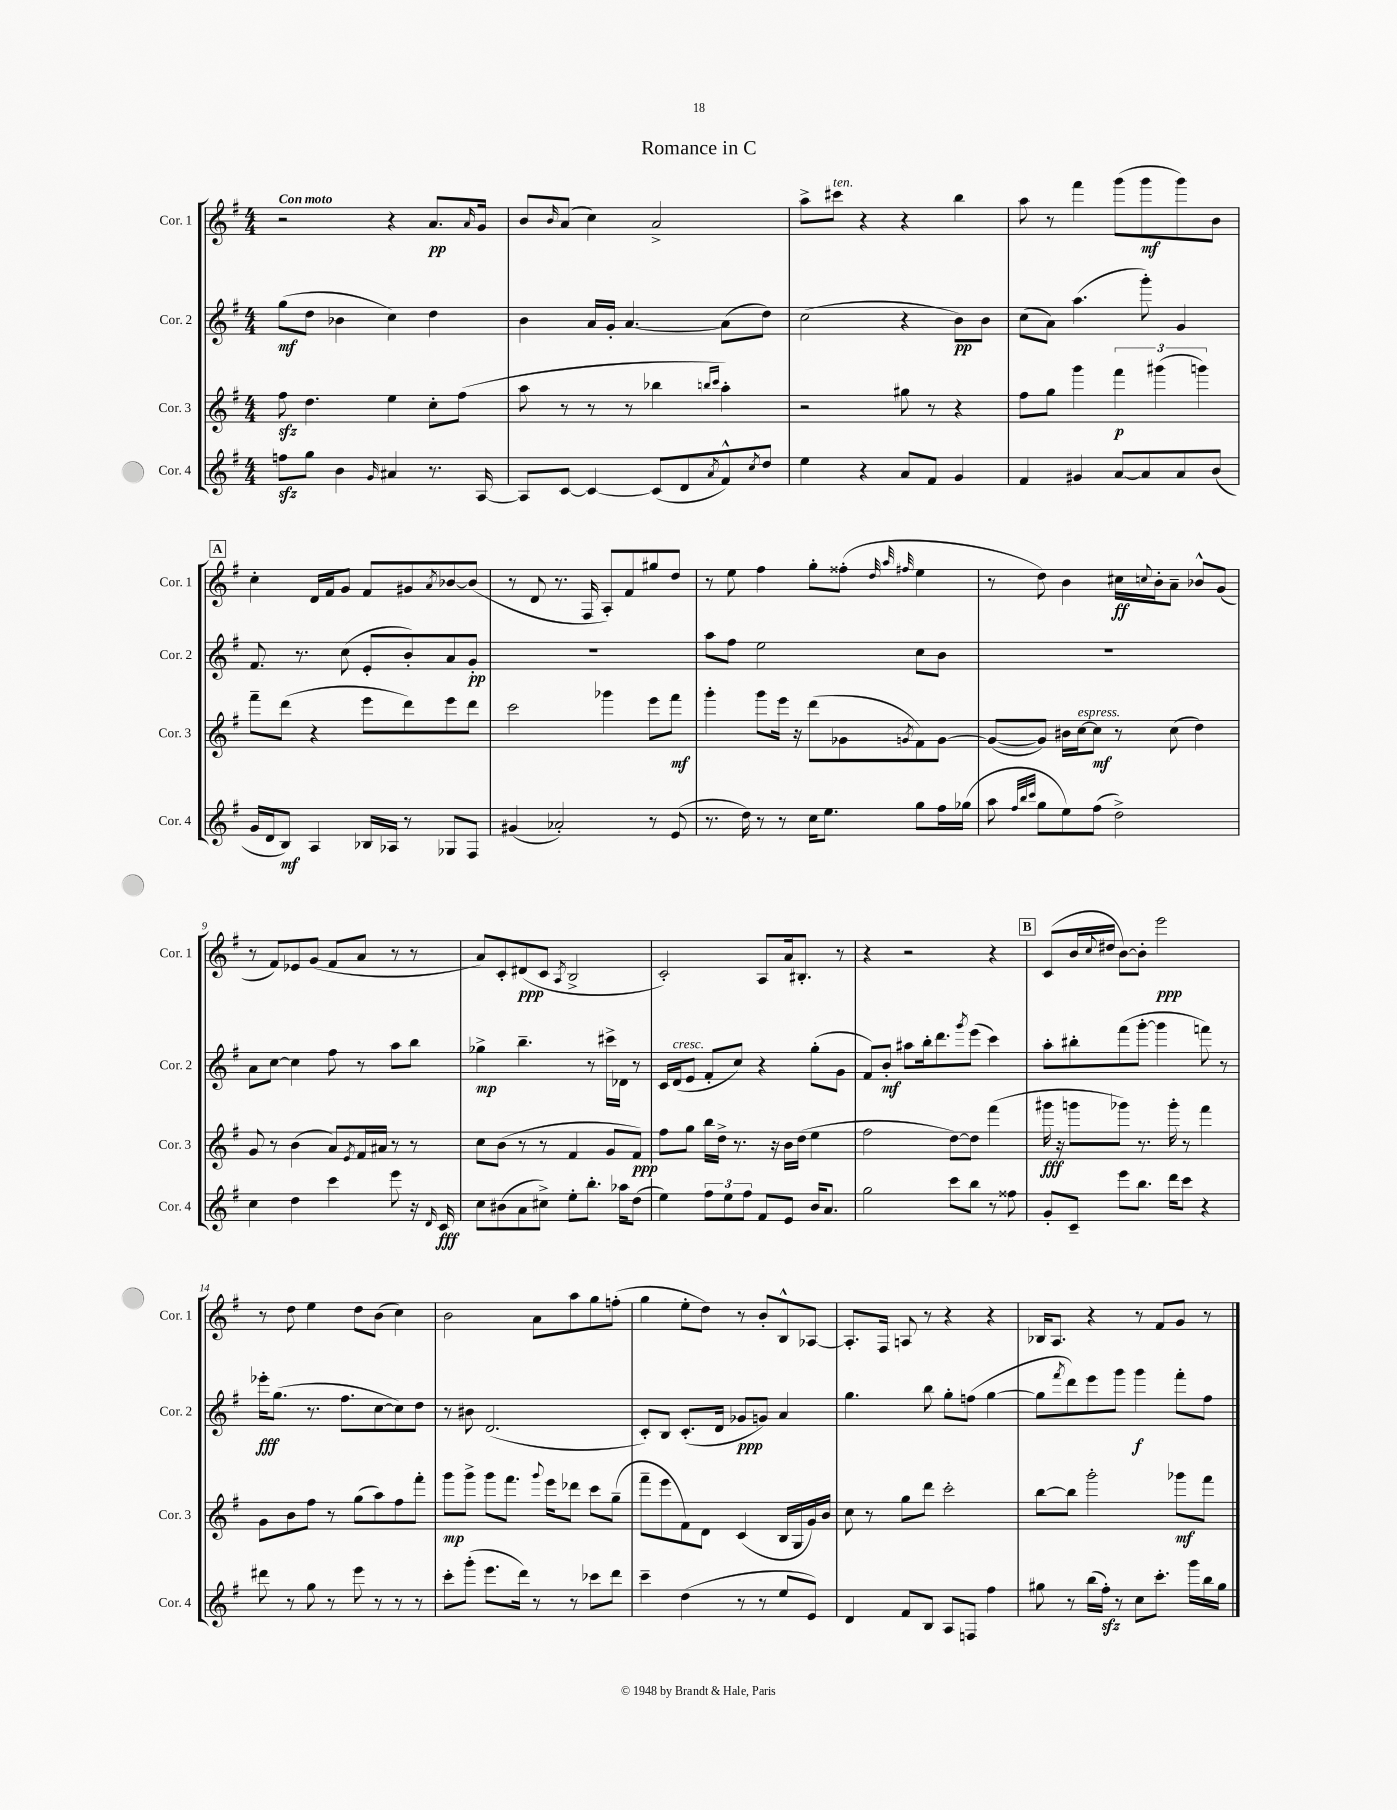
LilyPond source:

\header { title = "Romance in C" }
<<
\new StaffGroup <<
\new Staff = "s0" \with { instrumentName = "Cor. 1" shortInstrumentName = "Cor. 1" } {
    \clef treble \key g \major \numericTimeSignature \time 4/4 \tempo "Con moto"
    r2 r4 a'8.\pp \grace { a'16 } g'16 |
    b'8 \grace { b'16 } a'8( c''4) a'2-> |
    a''8-> cis'''8^\markup { \italic "ten." } r4 r4 b''4 |
    a''8 r8 fis'''4 g'''8( g'''8\mf g'''8) b'8 |
    \mark \markup { \box "A" } c''4-. d'16 fis'16 g'8 fis'8 gis'8 \acciaccatura { a'8 } bes'8~ bes'8( |
    r8 d'8 r8. fis16 a8-.) fis'8 gis''8 d''8 |
    r8 e''8 fis''4 g''8-. fisis''8-.( \grace { d''32 a''32 fis''32 } e''4 |
    r8 d''8) b'4 cis''16\ff \appoggiatura { c''8 } b'16-. a'8-- bes'8-^ g'8( |
    r8 fis'8) ees'8 g'8( fis'8 a'8 r8 r8 |
    a'8) c'8-. dis'8\ppp( c'8 \acciaccatura { a8 } b2-> |
    c'2-.) a8 a'16 bis8.-. r8 |
    r4 r2 r4 |
    \mark \markup { \box "B" } c'8( b'16 \appoggiatura { c''8 } dis''16 b'8~) b'8-. e'''2\ppp |
    r8 d''8 e''4 d''8 b'8( c''4) |
    b'2 a'8 a''8 g''8 f''8-.( |
    g''4 e''8-. d''8) r8 b'8-. b8-^ aes8~ |
    aes8.-. fis16 a8 r8 r4 r4 |
    bes16 a8. r4 r8 fis'8 g'8 r8 \bar "|." |
}
\new Staff = "s1" \with { instrumentName = "Cor. 2" shortInstrumentName = "Cor. 2" } {
    \clef treble \key g \major \numericTimeSignature \time 4/4
    g''8\mf( d''8 bes'4 c''4) d''4 |
    b'4 a'16 g'16-. a'4.~ a'8( d''8) |
    c''2( r4 b'8\pp) b'8 |
    c''8( a'8) a''4.( g'''8-.) g'4 |
    \mark \markup { \box "A" } fis'8. r8. c''8( e'8-. b'8-.) a'8 g'8-.\pp |
    R1 |
    a''8 fis''8 e''2 c''8 b'8 |
    R1 |
    a'8 c''8~ c''4 fis''8 r8 a''8 b''8 |
    ges''4->\mp b''4.-- r8 cis'''16-> des'16 r8 |
    c'16 d'16^\markup { \italic "cresc." }( e'8 fis'8-. c''8) r4 g''8-.( g'8 |
    fis'8) b'8-.\mf ais''8 b''16-. d'''8. \acciaccatura { g'''8 } e'''8( c'''4) |
    \mark \markup { \box "B" } a''8-. bis''8-. fis'''8( g'''8~-. g'''4 f'''8) r8 |
    ees'''16-.\fff g''8.( r8. fis''8. c''8~ c''8) d''8 |
    r8 bis'8 d'2.( |
    c'8-.) b8 c'8.-.( d'16 ges'8\ppp g'8) a'4 |
    g''4. b''8 g''8-. f''8( g''4~ |
    g''8 \acciaccatura { fis'''8 } d'''8) e'''8 g'''8 g'''4\f fis'''8-. fis''8 \bar "|." |
}
\new Staff = "s2" \with { instrumentName = "Cor. 3" shortInstrumentName = "Cor. 3" } {
    \clef treble \key g \major \numericTimeSignature \time 4/4
    fis''8\sfz d''4. e''4 c''8-. fis''8( |
    a''8 r8 r8 r8 bes''4 \grace { b''16 c'''16 } a''4-.) |
    r2 gis''8 r8 r4 |
    fis''8 g''8 g'''4 \tuplet 3/2 { fis'''4\p gis'''4( g'''4) } |
    \mark \markup { \box "A" } fis'''8-- d'''8( r4 e'''8 d'''8) e'''8 d'''8 |
    c'''2 ges'''4 e'''8 fis'''8\mf |
    g'''4-. g'''8 e'''16 r16 d'''8( ges'8 \acciaccatura { g'8 } fis'8) g'8~ |
    g'8~( g'8) bis'16 c''16~^\markup { \italic "espress." } c''8\mf r8 c''8( d''4) |
    g'8 r8 b'4( a'8) \acciaccatura { e'8 } fis'16 ais'16 r8 r8 |
    c''8 b'8( r8 r8 fis'4 g'8 fis'8\ppp) |
    fis''8 g''8 b''16 d''16-> r8. r16 b'16 d''16( e''4 |
    fis''2 d''8~) d''8 fis'''4( |
    \mark \markup { \box "B" } gis'''16\fff r16 g'''8 ges'''8) r8. ges'''16-. r8 fis'''4 |
    g'8 b'8 fis''8 r8 g''8( a''8) fis''8 fis'''8-. |
    g'''8\mp g'''8-> g'''8 fis'''8. \appoggiatura { g'''8 } e'''16 des'''8 c'''8 g''8--( |
    fis'''8-- e'''8 fis'8) d'8 c'4( b16 g16 g'16) b'16 |
    c''8 r8 g''8 d'''8 c'''2-. |
    b''8~ b''8 g'''2-. ges'''8\mf fis'''8 \bar "|." |
}
\new Staff = "s3" \with { instrumentName = "Cor. 4" shortInstrumentName = "Cor. 4" } {
    \clef treble \key g \major \numericTimeSignature \time 4/4
    f''8\sfz g''8 b'4 \grace { g'16 } ais'4 r8. a16~ |
    a8 c'8~ c'4~ c'8( d'8 \acciaccatura { a'8 } fis'8-^) \acciaccatura { c''8 } d''8 |
    e''4 r4 a'8 fis'8 g'4 |
    fis'4 gis'4 a'8~ a'8 a'8 b'8( |
    \mark \markup { \box "A" } g'16 d'16 b8\mf) a4 bes16 aes16 r8 ges8 fis8 |
    gis'4( aes'2-.) r8 e'8( |
    r8. d''16) r8 r8 c''16 e''8. g''8 fis''16 ges''16( |
    a''8 \grace { fis''32 b''32 c'''32 } g''8 e''8) fis''8( d''2->) |
    c''4 d''4 c'''4 e'''8 r16 \grace { d'16 } c'16\fff |
    c''8 bis'8( a'8 cis''8->) e''8-. b''8.-. aes''16 d''8( |
    e''4) \tuplet 3/2 { fis''8 e''8 fis''8 } fis'8 e'8 b'16 a'8. |
    g''2 c'''8 b''8 r8 fisis''8 |
    \mark \markup { \box "B" } g'8-. c'8-- e'''8 b''8. d'''16 c'''8 r4 |
    dis'''8 r8 g''8 r8 e'''8 r8 r8 r8 |
    c'''8-. g'''8-.( e'''8. d'''16) r8 r8 ces'''8 d'''8 |
    c'''4-- d''4( r8 r8 e''8 e'8) |
    d'4 fis'8 b8 a8 f8 fis''4 |
    gis''8 r8 b''16( fis''16-.\sfz) r8 c''8 c'''8.-. g'''16 b''16 gis''16 \bar "|." |
}
>>
>>
